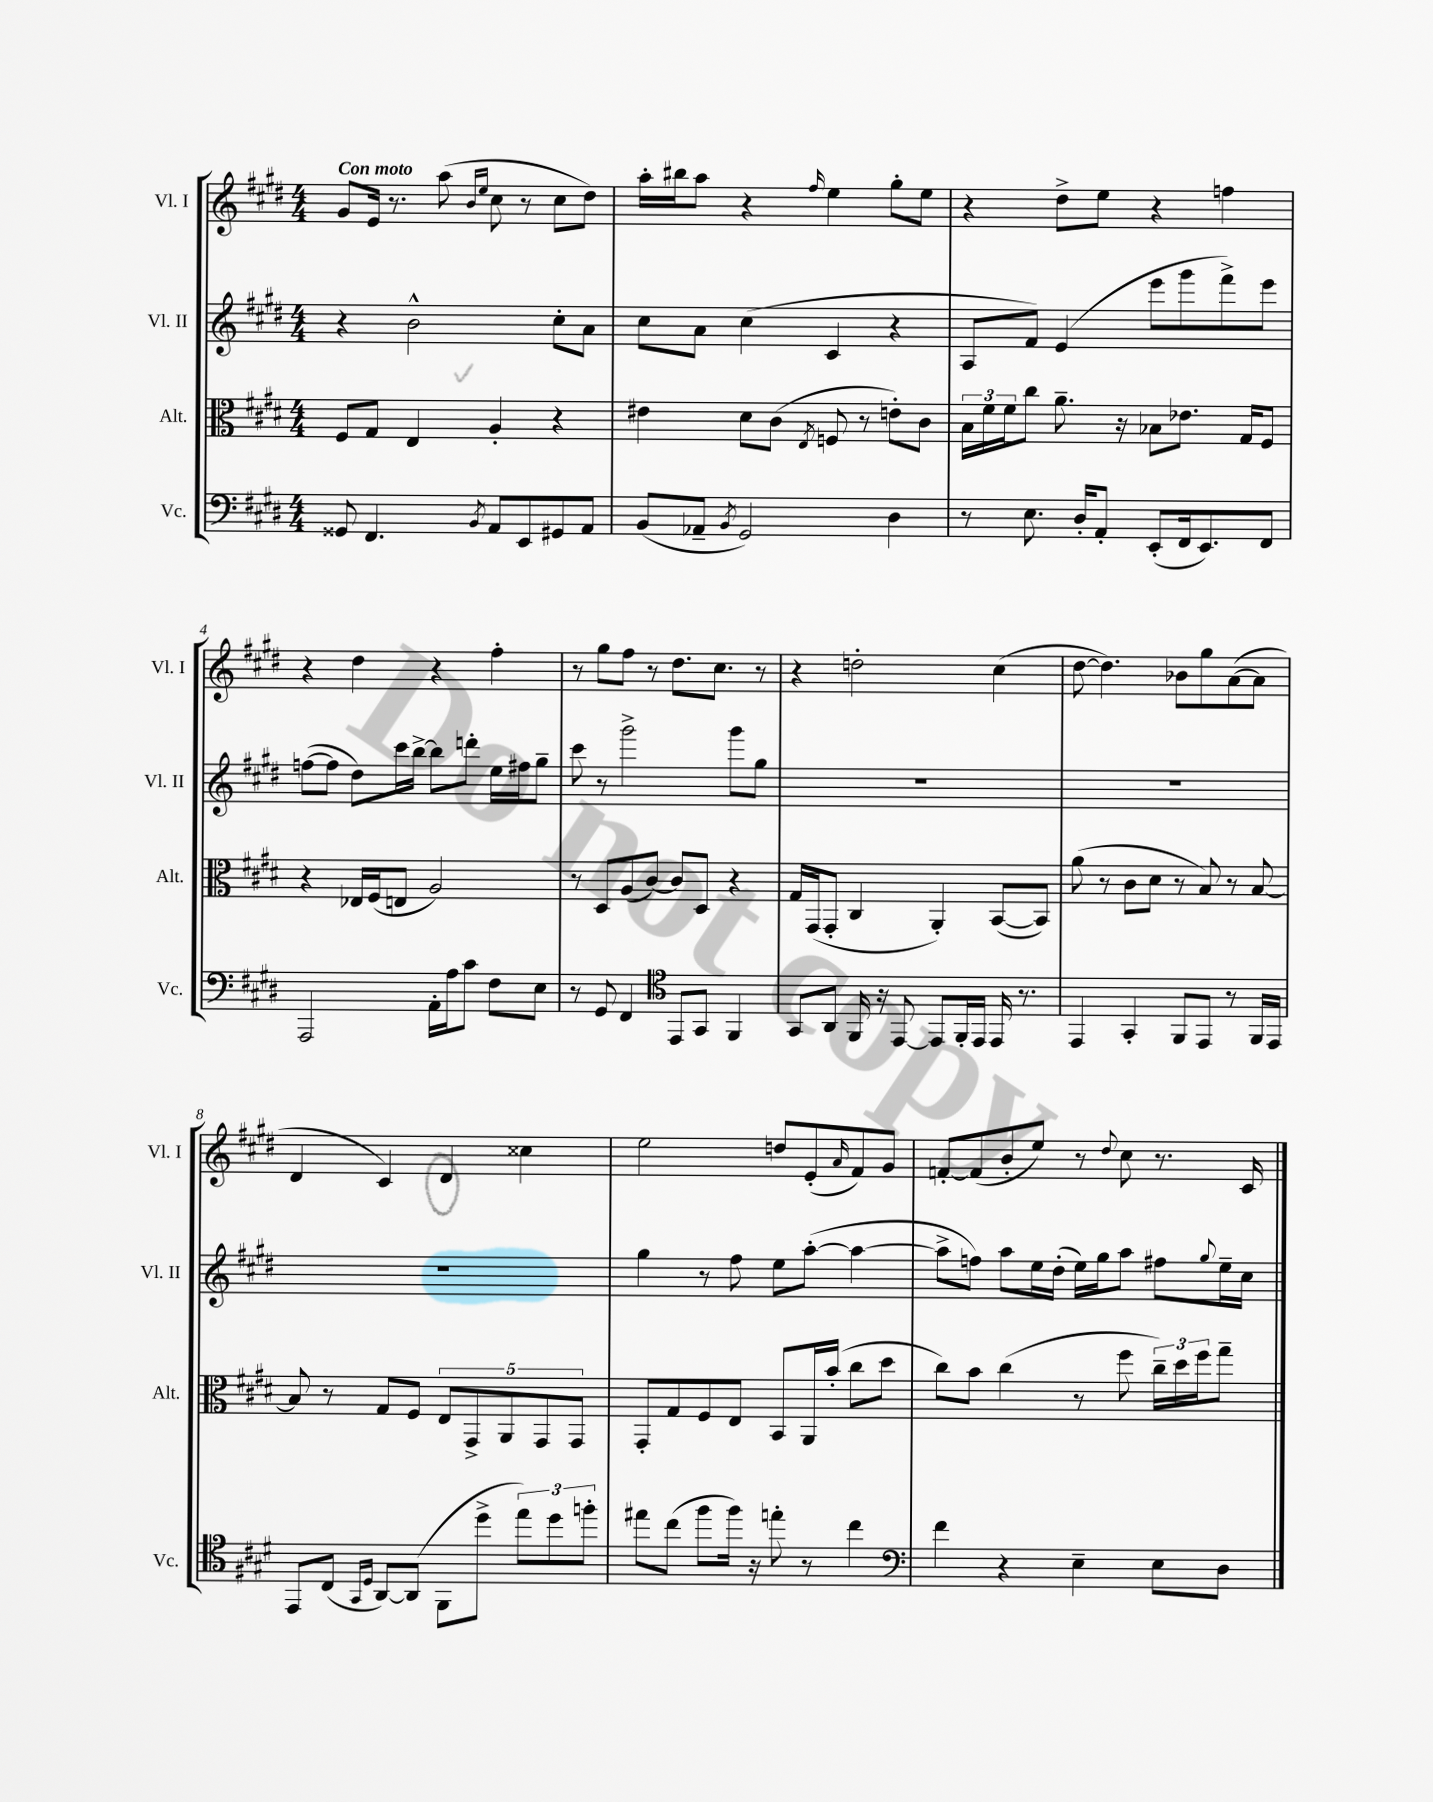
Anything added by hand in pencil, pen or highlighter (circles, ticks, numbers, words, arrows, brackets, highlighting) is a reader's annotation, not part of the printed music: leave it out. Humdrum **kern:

**kern	**kern	**kern	**kern
*staff4	*staff3	*staff2	*staff1
*clefF4	*clefC3	*clefG2	*clefG2
*k[f#c#g#d#]	*k[f#c#g#d#]	*k[f#c#g#d#]	*k[f#c#g#d#]
*M4/4	*M4/4	*M4/4	*M4/4
8GG##	8F#	4r	8g#
4.FF#	8G#	.	16e
.	.	.	8.r
.	4E	2b^^	.
.	.	.	(8aa
.	.	.	16qqb
8qBB	.	.	16qqee
8AA	4A'	.	8cc#
8EE	.	.	8r
8GG#	4r	8cc#'	8cc#
8AA	.	8a	8dd#)
=	=	=	=
(8BB	4e#	8cc#	16aa'
.	.	.	16bb#
8AA-~	.	8a	8aa
8qBB	.	.	.
2GG#)	8d#	(4cc#	4r
.	(8c#	.	.
.	8qE	.	16qqff#
.	8F	4c#	4ee
.	8r	.	.
4D#	8e')	4r	8gg#'
.	8c#	.	8ee
=	=	=	=
8r	24B	8A	4r
.	24f#	.	.
.	24f#	.	.
8.E	8cc#	8f#)	.
.	8.a~	(4e	8dd#^
16D#'	.	.	.
8AA'	.	.	8ee
.	16r	.	.
(8EE'	8B-	8eee	4r
16FF#	8.e-	8ggg#	.
8.EE)	.	.	.
.	.	8fff#^)	4ff
.	16G#	.	.
8FF#	8F#	8eee	.
=	=	=	=
2AAA	4r	([8ff	4r
.	.	8ff]	.
.	16E-	8dd#)	4dd#
.	(16F#	.	.
.	8E	16ccc#	.
.	.	[16bb^	.
16AA'	2A)	8bb]	4r
16A	.	.	.
8c#	.	8ddd'	.
8F#	.	16ee	4ff#'
.	.	16ff#	.
8E	.	8gg#~	.
=	=	=	=
8r	8r	8ccc#	8r
8GG#	8D#	8r	8gg#
4FF#	(8A	2ggg#^	8ff#
.	[8c#)	.	8r
*clefC4	*	*	*
8EE	8c#]	.	8.dd#
8GG#	8D#	.	.
.	.	.	8.cc#
4FF#	4r	8ggg#	.
.	.	8gg#	8r
=	=	=	=
8GG#	16G#	1r	4r
.	(16GG#	.	.
8AA	8GG#'	.	.
16FF#	4C#	.	2dd'
16r	.	.	.
[8EE	.	.	.
8EE]	4AA')	.	.
16FF#'	.	.	.
16EE	.	.	.
16EE	([8BB	.	(4cc#
8.r	.	.	.
.	8BB])	.	.
=	=	=	=
4EE	(8a	1r	[8dd#
.	8r	.	4.dd#])
4GG#'	8c#	.	.
.	8d#	.	.
8FF#	8r	.	8b-
8EE	8B)	.	8gg#
8r	8r	.	([8a
16FF#	[8B	.	8a]
16EE	.	.	.
=	=	=	=
8EE	8B]	1r	4d#
(8C#	8r	.	.
16qqGG#	.	.	.
16qqD#	.	.	.
[8AA)	8G#	.	4c#)
(8AA]	8F#	.	.
8FF#	10E	.	4d#
.	10GG#^	.	.
8dd#^	.	.	.
.	10AA	.	.
12ee)	.	.	4cc##
.	10GG#	.	.
12dd#	.	.	.
.	10GG#	.	.
12ff'	.	.	.
=	=	=	=
8ee#	8GG#'	4gg#	2ee
(8cc#	8G#	.	.
8ff#	8F#	8r	.
16ff#)	8E	8ff#	.
16r	.	.	.
8ee'	8BB	8ee	8dd
8r	16AA	([8aa'	(8e'
.	(16b'	.	.
.	.	.	16qqa
4cc#	8cc#	4aa_	8f#)
.	8dd#	.	8g#
=	=	=	=
*clefF4	*	*	*
4f#	8cc#)	8aa^]	[8f'
.	8b	8ff)	(8f]
4r	(4cc#	8aa	8b'
.	.	16ee	8ee)
.	.	(16dd#'	.
4E~	8r	16ee)	8r
.	.	16gg#	.
.	.	.	8qqdd#
.	8ff#	8aa	8cc#
8E	24cc#~)	8ff#	8.r
.	24dd#	.	.
.	24ff#	.	.
.	.	8qqgg#	.
8D#	8gg#~	16ee~	.
.	.	16cc#	16c#
==	==	==	==
*-	*-	*-	*-
